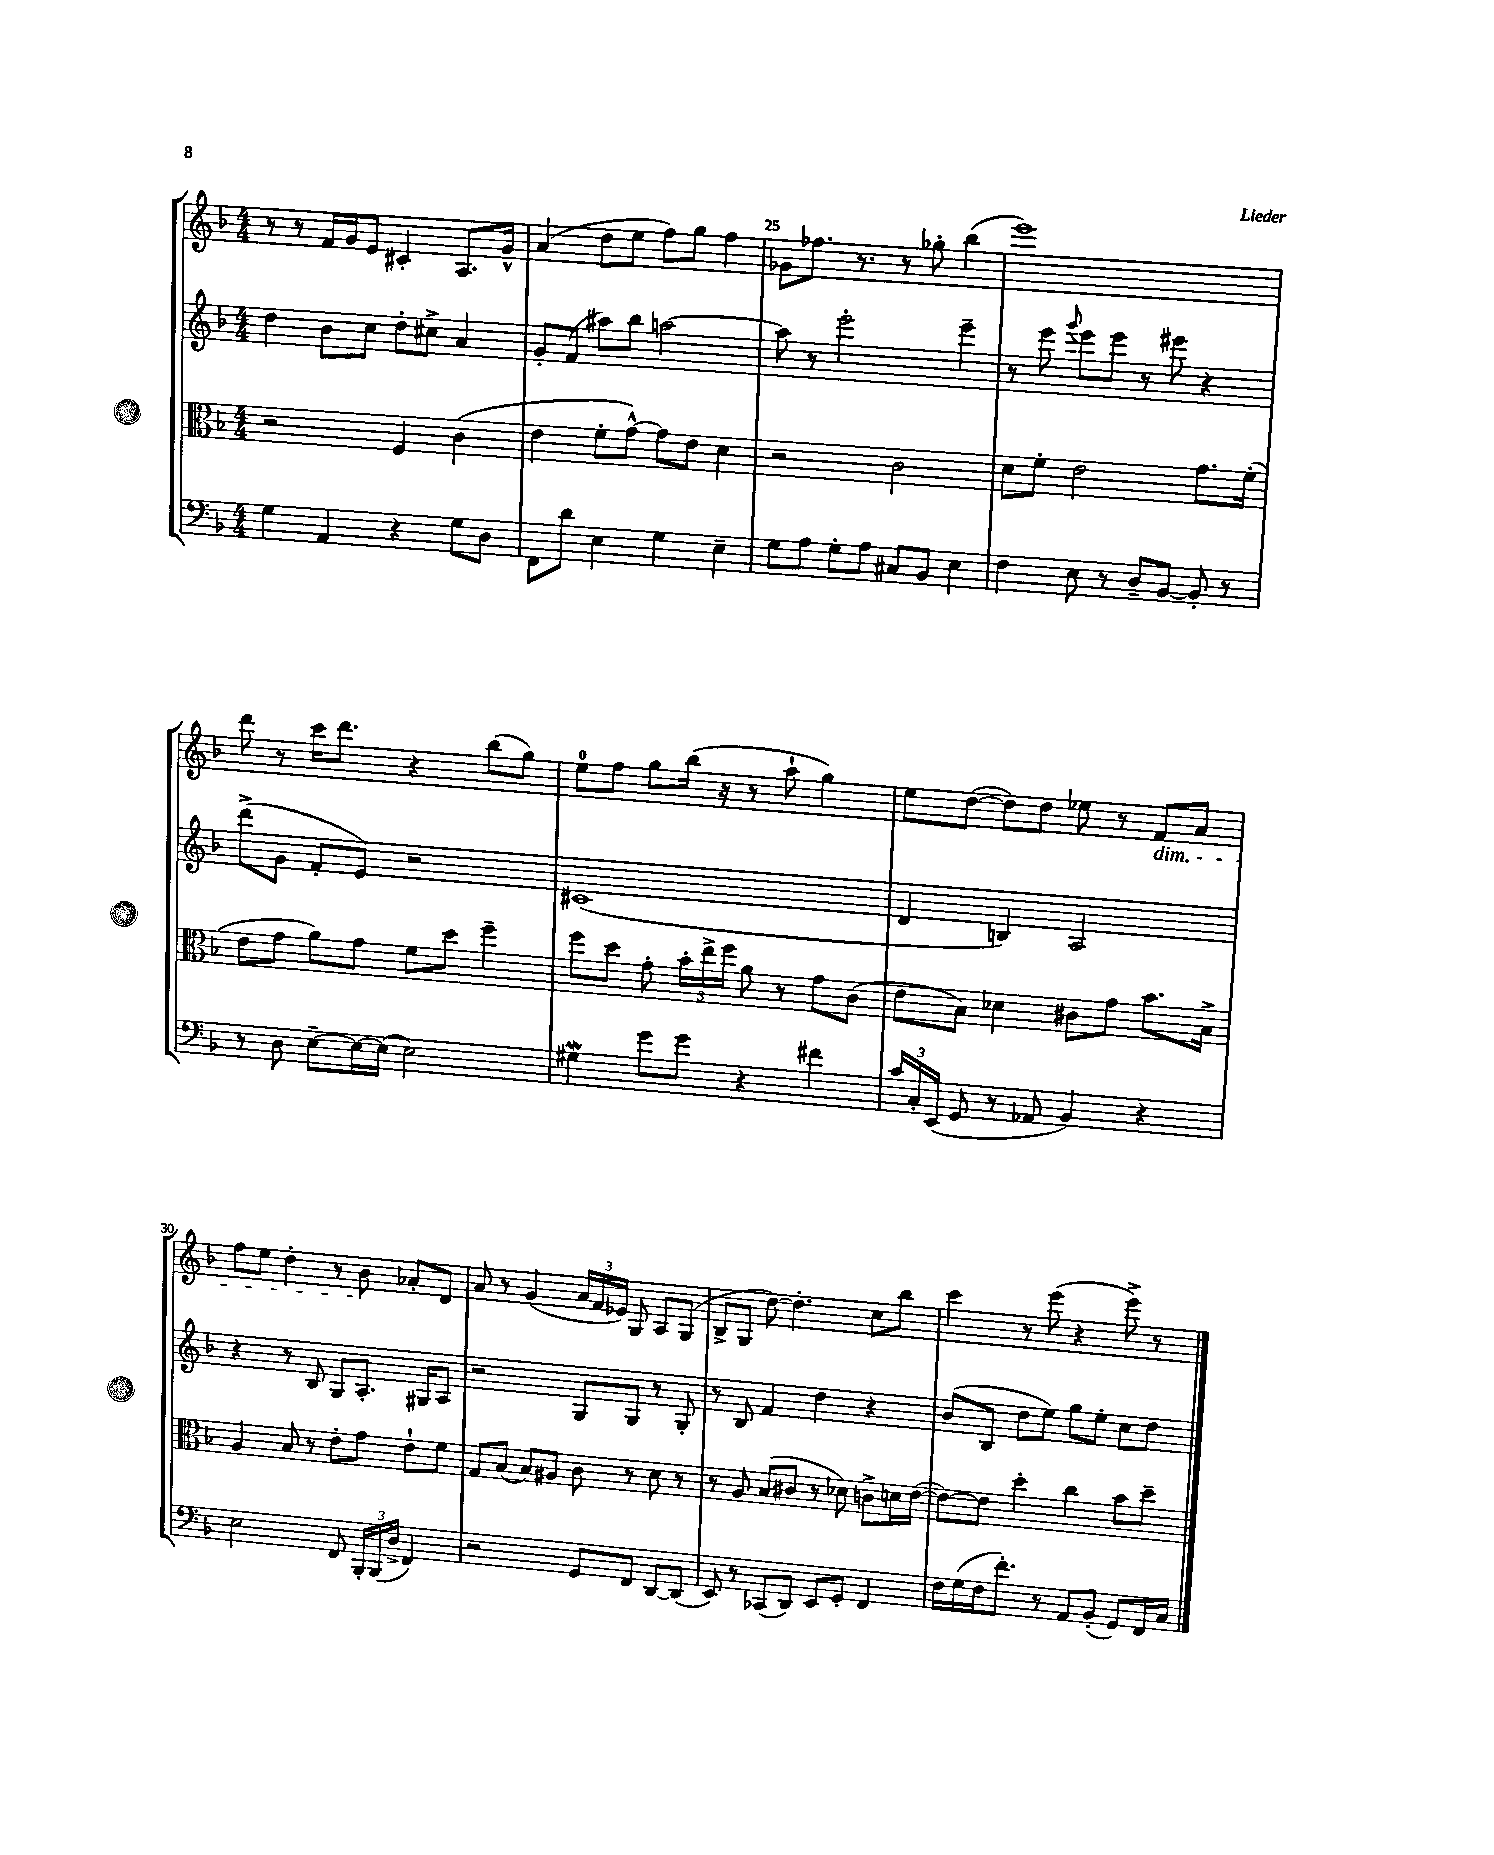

**kern	**kern	**kern	**kern
*part4	*part3	*part2	*part1
*staff4	*staff3	*staff2	*staff1
*clefF4	*clefC3	*clefG2	*clefG2
*k[b-]	*k[b-]	*k[b-]	*k[b-]
*M4/4	*M4/4	*M4/4	*M4/4
=23	=23	=23	=23
4G\	2r	4dd\	8r
.	.	.	8r
4AA/	.	8b-\L	16f/LL
.	.	.	16g/J
.	.	8cc\J	8e/J
4r	4F/	8dd'\L	4c#X'/
.	.	8cc#X^\J	.
8G\L	(4c\	4a/	8.A/L
8D\J	.	.	.
.	.	.	16g^^/Jk
=24	=24	=24	=24
8FF\L	4e\	8g'/L	(4a/
8d\J	.	(8f/J	.
4E\	8f'\L	8aa#X\L)	8dd\L
.	[8g^^\J)	8bb-\J	8ee\J
4G\	8g\L]	[2aan\	8ff\L)
.	8e\J	.	8gg\J
4E~\	4d\	.	4ff\
=25	=25	=25	=25
8G\L	2r	8aa\]	8g-X\L
8A\J	.	8r	8.ff-X\J
8G'\L	.	2eee'\	.
.	.	.	8.r
8A\J	.	.	.
8C#X/L	2c\	.	8r
8BB-/J	.	.	8gg-X'\
4E\	.	4eee~\	(4bb-\
=26	=26	=26	=26
4F\	8d\L	8r	1eee)
.	8f'\J	8eee\	.
.	.	8qqggg/	.
8E\	2e\	8eee\L	.
8r	.	8eee\J	.
8D~/L	.	8r	.
[8BB-/J	.	8eee#X\	.
8BB-'/]	8.g\L	4r	.
8r	.	.	.
.	(16f'\Jk	.	.
!!LO:LB:g=z
=27	=27	=27	=27
8r	8e\L	(8ddd^\L	8ddd\
8D\	8g\J	8g\J	8r
[8E~\L	8a\L)	8f'/L	16ccc\KL
.	.	.	8.ddd\J
16E\L_	8g\J	8e/J)	.
(16E\JJ]	.	.	.
2E\)	8f\L	2r	4r
.	8dd\J	.	.
.	4ff~\	.	(8bb-\L
.	.	.	8gg\J)
=28	=28	=28	=28
4G#XW\	8ff\L	(1c#X	8ee\L
.	8dd\J	.	8ff\J
8g\L	8g'\	.	8gg\L
8g\J	24b-'\LL	.	(16bb-\Jk
.	24ee^\	.	.
.	.	.	16r
.	24ff\JJ	.	.
4r	8a\	.	8r
.	8r	.	8aa`\
4f#X\	8g\L	.	4gg\)
.	(8c\J	.	.
=29	=29	=29	=29
24c/LL	8e\L	4d/	8ee\L
24C'/	.	.	.
(24EE/JJ	.	.	.
8GG/	8B-\J)	.	([8dd\J
8r	4d-X\	4Bn/)	8dd\L])
8AA-X/	.	.	8dd\J
4BB-/)	8c#X\L	2A/	8ee-X\
.	8g\J	.	8r
!	!	!	!LO:TX:b:i:t=dim.
4r	8.b-\L	.	8f/L
.	.	.	8a/J
.	16B-^\Jk	.	.
!!LO:LB:g=z
=30	=30	=30	=30
2E\	4A/	4r	8ff\L
.	.	.	8ee\J
.	8B-/	8r	4dd'\
.	8r	8B-/	.
8FF/	8e'\L	8G/L	8r
24BBB-'/LL	8g\J	8.A'/J	8b-\
(24BBB-/	.	.	.
24D^/JJ	.	.	.
4FF/)	8e`\L	.	8a-X'/L
.	.	16G#X/KL	.
.	8f\J	8A/J	8d/J
=31	=31	=31	=31
2r	8G/L	2r	8a/
.	(8B-/J	.	8r
.	8B-/L)	.	(4g/
.	8A#X/J	.	.
8GG/L	8c\	8G/L	24a/LL
.	.	.	24f/
.	.	.	24e-X/JJ)
8FF/J	8r	8G/J	8G/
[8DD/L	8d\	8r	8A/L
(8DD/J]	8r	8G'/	(8G/J
=32	=32	=32	=32
8EE/)	8r	8r	8B-^/L
8r	8A/	8B-/	8G/J
(8CC-X/L	(8B-/L	4f/	[8dd\)
8DD/J)	8c#X/J	.	4.dd'\]
8EE/L	8r	4dd\	.
8GG'/J	8d-X\)	.	.
4FF/	8cn^\L	4r	8cc\L
.	16dn\L	.	8bb-\J
.	([16e\JJ	.	.
=33	=33	=33	=33
16F\LL	8e\L_)	(8b-/L	4ccc\
(16G\	.	.	.
16F\J	8e\J]	8B-/J	.
8.f'\J)	.	.	.
.	4dd'\	8dd\L	8r
8r	.	8ee\J)	(8eee\
8AA/L	4cc\	8gg\L	4r
(8BB-'/J	.	8ee'\J	.
8GG/L)	8b-\L	8cc\L	8eee^\)
16FF/L	8dd~\J	8dd\J	8r
16C/JJ	.	.	.
==	==	==	==
*-	*-	*-	*-
